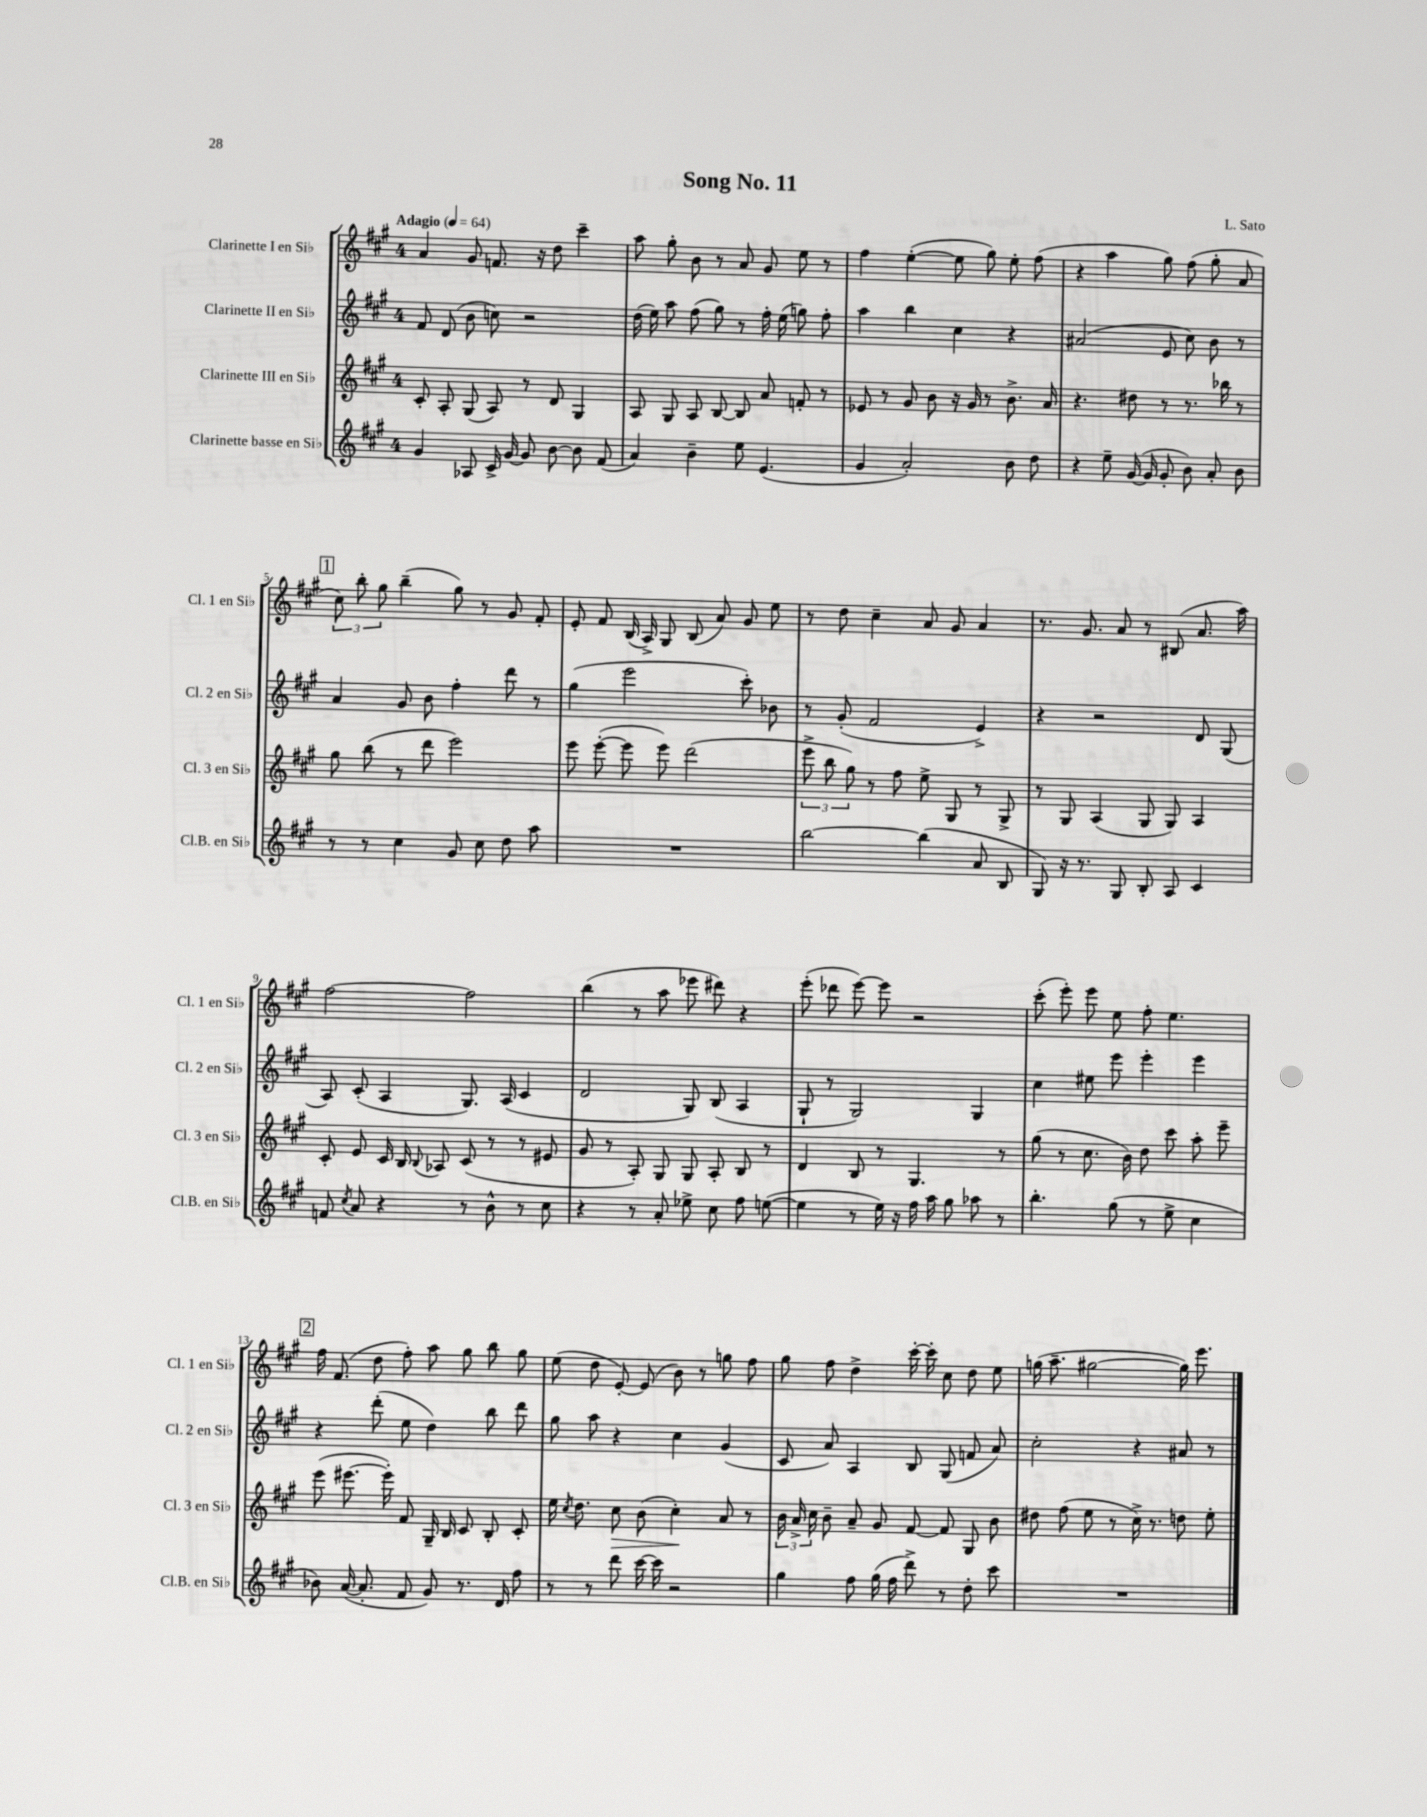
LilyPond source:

\header { title = "Song No. 11" composer = "L. Sato" }
<<
\new StaffGroup <<
\new Staff = "s0" \with { instrumentName = "Clarinette I en Sib" shortInstrumentName = "Cl. 1 en Sib" } {
    \clef treble \key a \major \once \override Staff.TimeSignature.style = #'single-digit \time 4/4 \tempo "Adagio" 4 = 64
    \autoBeamOff a'4 gis'8 f'8. r16 d''8 cis'''4-- |
    a''8 gis''8-. b'8 r8 a'8 gis'8 e''8 r8 |
    fis''4 e''4~-.( e''8 gis''8) e''8-. fis''8( |
    r4 a''4 gis''8) fis''8( gis''8-. a'8 |
    \mark \markup { \box "1" } \tuplet 3/2 { cis''8) b''8-. gis''8 } b''4--( gis''8) r8 gis'8 fis'8-. |
    e'8-. fis'8 b16( a16->) gis8 b8( a'8) gis'8 e''8 |
    r8 d''8 cis''4-- a'8 gis'8 a'4 |
    r8. gis'8. a'8 r8 bis8( a'8. a''16) |
    fis''2~ fis''2 |
    b''4( r8 a''8 ees'''8 dis'''8) r4 |
    e'''8-.( des'''8 e'''8~) e'''8 r2 |
    cis'''8-.( e'''8-.) e'''8 e''8 fis''8-. e''4. |
    \mark \markup { \box "2" } fis''16 fis'8.( d''8 fis''8-.) a''8 gis''8 b''8 gis''8 |
    e''8( d''8 e'8~-.) e'8( b'8) r8 g''8 fis''8 |
    gis''8 fis''8 d''4-> cis'''16~-. cis'''16-. cis''8 d''8 e''8 |
    g''16( a''8.-- gis''2~ gis''16) e'''8. \bar "|." |
}
\new Staff = "s1" \with { instrumentName = "Clarinette II en Sib" shortInstrumentName = "Cl. 2 en Sib" } {
    \clef treble \key a \major \once \override Staff.TimeSignature.style = #'single-digit \time 4/4
    \autoBeamOff fis'8 d'8( b'8 c''8) r2 |
    d''16( e''16) a''8 fis''8( gis''8) r8 fis''16-. e''16( g''8) fis''8-. |
    a''4 b''4 cis''4 r4 |
    ais'2( e'8 cis''8) b'8 r8 |
    \mark \markup { \box "1" } a'4 gis'8 b'8 fis''4-. d'''8 r8 |
    gis''4( e'''2 cis'''8-.) bes'8 |
    r8 gis'8-.( fis'2 e'4->) |
    r4 r2 d'8 gis8( |
    a8) cis'8-.( a4 gis8.) a16( cis'4 |
    d'2 gis8) b8( a4 |
    gis8-! r8 gis2) gis4 |
    cis''4 eis''8 e'''8 e'''4-. e'''4 |
    \mark \markup { \box "2" } r4 d'''8-.( e''8 d''4) b''8 d'''8 |
    gis''8 a''8 r4 cis''4 gis'4( |
    cis'8 a'8) a4 b8 gis8( f'8 a'8) |
    cis''2-. r4 ais'8 r8 \bar "|." |
}
\new Staff = "s2" \with { instrumentName = "Clarinette III en Sib" shortInstrumentName = "Cl. 3 en Sib" } {
    \clef treble \key a \major \once \override Staff.TimeSignature.style = #'single-digit \time 4/4
    \autoBeamOff cis'8-. a8-. gis8( a8) r8 d'8 gis4 |
    a8 gis8 a8 b8~ b8 a'8 f'8-. r8 |
    ees'8 r8 gis'8 b'8 r16 gis'16 r8 b'8.-> a'16 |
    r4. dis''8 r8 r8. bes''16 r8 |
    \mark \markup { \box "1" } gis''8 b''8( r8 d'''8 e'''2) |
    e'''8 e'''8~-.( e'''8 e'''8) d'''2( |
    \tuplet 3/2 { e'''8-> b''8 gis''8) } r8 fis''8 e''8-> gis8 r8 gis8-> |
    r8 gis8 a4( gis8 gis8) a4 |
    cis'8-. e'8 cis'16 b16 \appoggiatura { b8 } aes8 cis'8( r8 r8 eis'8 |
    gis'8 r8 a8-.) gis8 gis8 a8-. b8 r8 |
    d'4 b8 r8 gis4. r8 |
    gis''8( r8 cis''8. b'16) d''8 cis'''8 a''8-. e'''8-- |
    \mark \markup { \box "2" } e'''8( eis'''8.~ eis'''16-.) fis'8 gis16-- b16 cis'8 b8-. cis'8-. |
    e''16 \acciaccatura { cis''8 } d''8. cis''8\> b'8( cis''4-.\!) a'8 r8 |
    \tuplet 3/2 { b'16 a'16-> cis''16 } b'8-- a'8-- gis'8 fis'8~ fis'8 gis8 b'8 |
    dis''8 fis''8( e''8 r8 cis''16->) r8. d''8 e''8-. \bar "|." |
}
\new Staff = "s3" \with { instrumentName = "Clarinette basse en Sib" shortInstrumentName = "Cl.B. en Sib" } {
    \clef treble \key a \major \once \override Staff.TimeSignature.style = #'single-digit \time 4/4
    \autoBeamOff gis'4 aes8 cis'16-> gis'16~ gis'8 b'8~ b'8 fis'8( |
    a'4) b'4-- e''8 e'4.( |
    gis'4 a'2-.) b'8 d''8 |
    r4 e''8-- gis'16~( gis'16 gis'8-. b'8) a'8-. b'8 |
    \mark \markup { \box "1" } r8 r8 cis''4 gis'8 cis''8 d''8 a''8 |
    R1 |
    b''2~ b''4( a'8 b8 |
    gis8) r16 r8. gis8 b8-. a8 cis'4 |
    f'8 \acciaccatura { cis''8 } a'8 r4 r8 b'8-^ r8 cis''8 |
    r4 r8 a'8-. ees''8-> cis''8 fis''8 e''8~( |
    e''4 r8 e''16) r16 fis''16 a''16 gis''8 aes''8 r8 |
    b''4.-. gis''8( r8 e''8-> cis''4 |
    \mark \markup { \box "2" } bes'8) a'16~( a'8.-. fis'8 gis'8) r8. d'16 fis''8 |
    r8 r8 d'''8 cis'''16~ cis'''16 r2 |
    gis''4 fis''8 gis''16( fis''16 d'''8->) r8 d''8-. cis'''8 |
    R1 \bar "|." |
}
>>
>>
